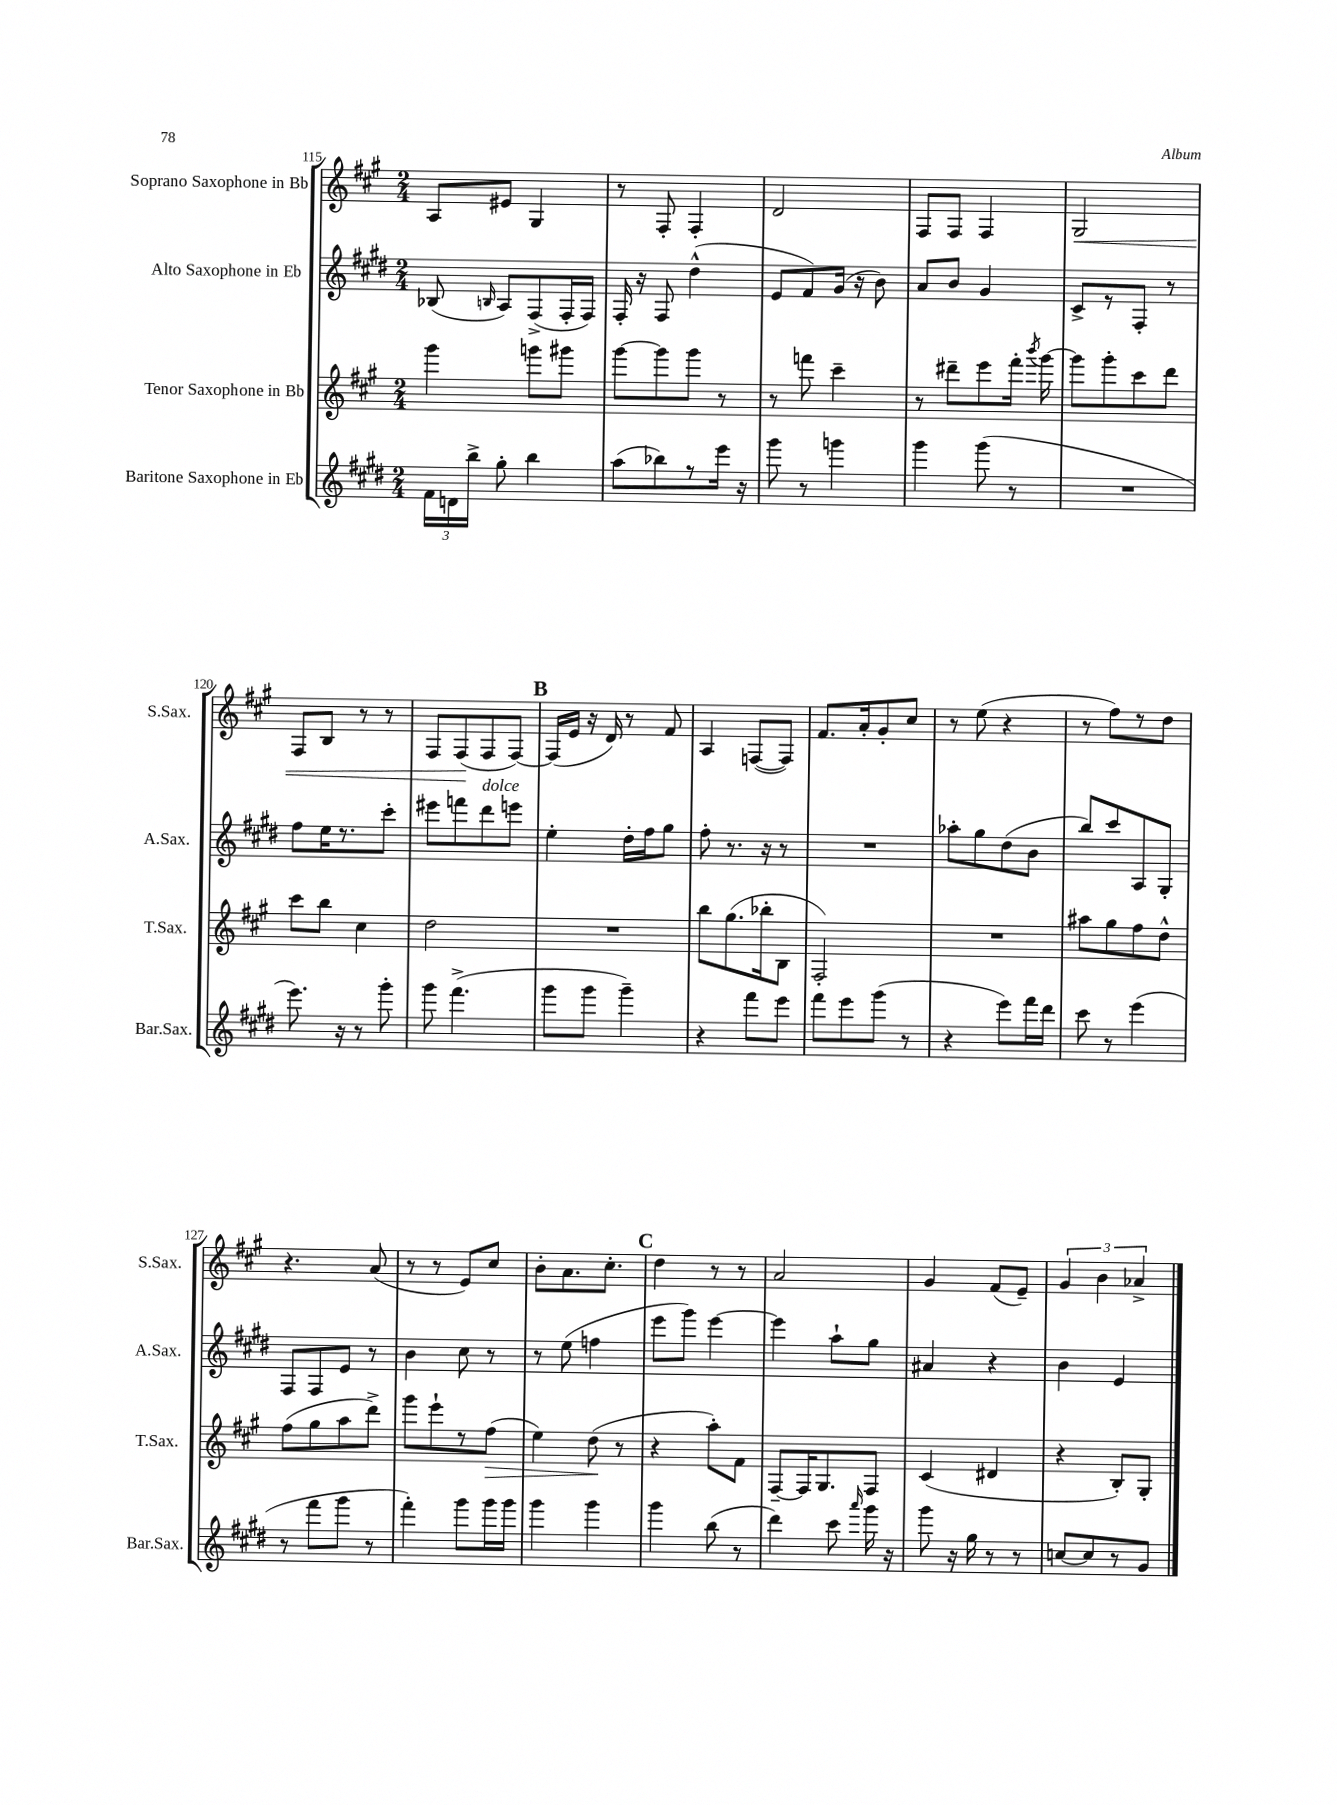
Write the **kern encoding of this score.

**kern	**kern	**kern	**kern
*staff4	*staff3	*staff2	*staff1
*clefG2	*clefG2	*clefG2	*clefG2
*k[f#c#g#d#]	*k[f#c#g#]	*k[f#c#g#d#]	*k[f#c#g#]
*M2/4	*M2/4	*M2/4	*M2/4
24f#	4ggg#	(8B-	8A
24d	.	.	.
24bb^	.	.	.
.	.	16qqB	.
8gg#'	.	8A)	8e#
4bb	8ggg	(8F#^	4G#
.	8ggg#	16F#'	.
.	.	16F#)	.
=	=	=	=
(8aa	[8ggg#	16F#'	8r
.	.	16r	.
8bb-)	8ggg#]	8F#	8F#'
8r	8ggg#	(4dd#^^	4F#'
16eee	8r	.	.
16r	.	.	.
=	=	=	=
8ggg#	8r	8e	2d
8r	8fff	8f#)	.
4ggg	4ccc#~	(16g#	.
.	.	16r	.
.	.	8b)	.
=	=	=	=
4ggg#	8r	8a	8F#
.	8ddd#~	8b	8F#
(8ggg#	8eee	4g#	4F#
8r	16fff#'	.	.
.	8qbbb	.	.
.	[16ggg#	.	.
=	=	=	=
2r	8ggg#]	8c#^	2G#
.	8ggg#'	8r	.
.	8ccc#	8F#'	.
.	8ddd	8r	.
=	=	=	=
8.eee)	8ccc#	8ff#	8F#
.	8bb	16ee	8B
16r	.	8.r	.
8r	4cc#	.	8r
8ggg#'	.	8ccc#'	8r
=	=	=	=
8ggg#	2dd	8eee#	8F#
(4.fff#^	.	8fff	(8F#
.	.	8ddd#	8F#
.	.	8eee	[8F#)
=	=	=	=
8ggg#	2r	4ee'	(16F#]
.	.	.	16e
8ggg#	.	.	16r
.	.	.	16d)
4ggg#~)	.	16dd#'	8r
.	.	16ff#	.
.	.	8gg#	8f#
=	=	=	=
4r	8bb	8ff#'	4A
.	(8.gg#	8.r	.
8fff#	.	.	([8F
.	16bb-'	16r	.
8eee	8B	8r	8F])
=	=	=	=
8fff#	2F#')	2r	8.f#
8eee	.	.	.
.	.	.	16a'
(8ggg#	.	.	8g#'
8r	.	.	8cc#
=	=	=	=
4r	2r	8aa-'	8r
.	.	8gg#	(8ee
8eee)	.	(8dd#	4r
16fff#	.	8b	.
16ddd#	.	.	.
=	=	=	=
8ccc#	8aa#	8bb)	8r
8r	8gg#	8ccc#	8ff#)
(4eee	8ff#	8A	8r
.	8dd^^	8G#'	8dd
=	=	=	=
8r	(8ff#	8F#	4.r
8fff#	8gg#	8F#	.
8ggg#	8aa	8e	.
8r	8ddd^)	8r	(8a
=	=	=	=
4fff#')	8ggg#	4b	8r
.	8eee`	.	8r
8ggg#	8r	8cc#	8e)
16ggg#	(8ff#	8r	8cc#
16ggg#	.	.	.
=	=	=	=
4ggg#	4ee)	8r	8b'
.	.	(8ee	8.a
4ggg#	(8dd	4ff	.
.	.	.	8.cc#'
.	8r	.	.
=	=	=	=
4ggg#	4r	8eee	4dd
.	.	8ggg#)	.
(8bb	8aa')	[4eee	8r
8r	8f#	.	8r
=	=	=	=
4ddd#)	[8F#~	4eee]	2a
.	16F#]	.	.
.	8.G#	.	.
8ccc#	.	8aa`	.
16qqaaa	.	.	.
16ggg#	8F#	8gg#	.
16r	.	.	.
=	=	=	=
8ggg#	(4c#	4a#	4g#
16r	.	.	.
16gg#	.	.	.
8r	4d#	4r	(8f#
8r	.	.	8e~)
=	=	=	=
[8cc	4r	4b	6g#
8cc]	.	.	.
.	.	.	6b
8r	8B')	4e	.
.	.	.	6a-^
8g#	8G#'	.	.
==	==	==	==
*-	*-	*-	*-
